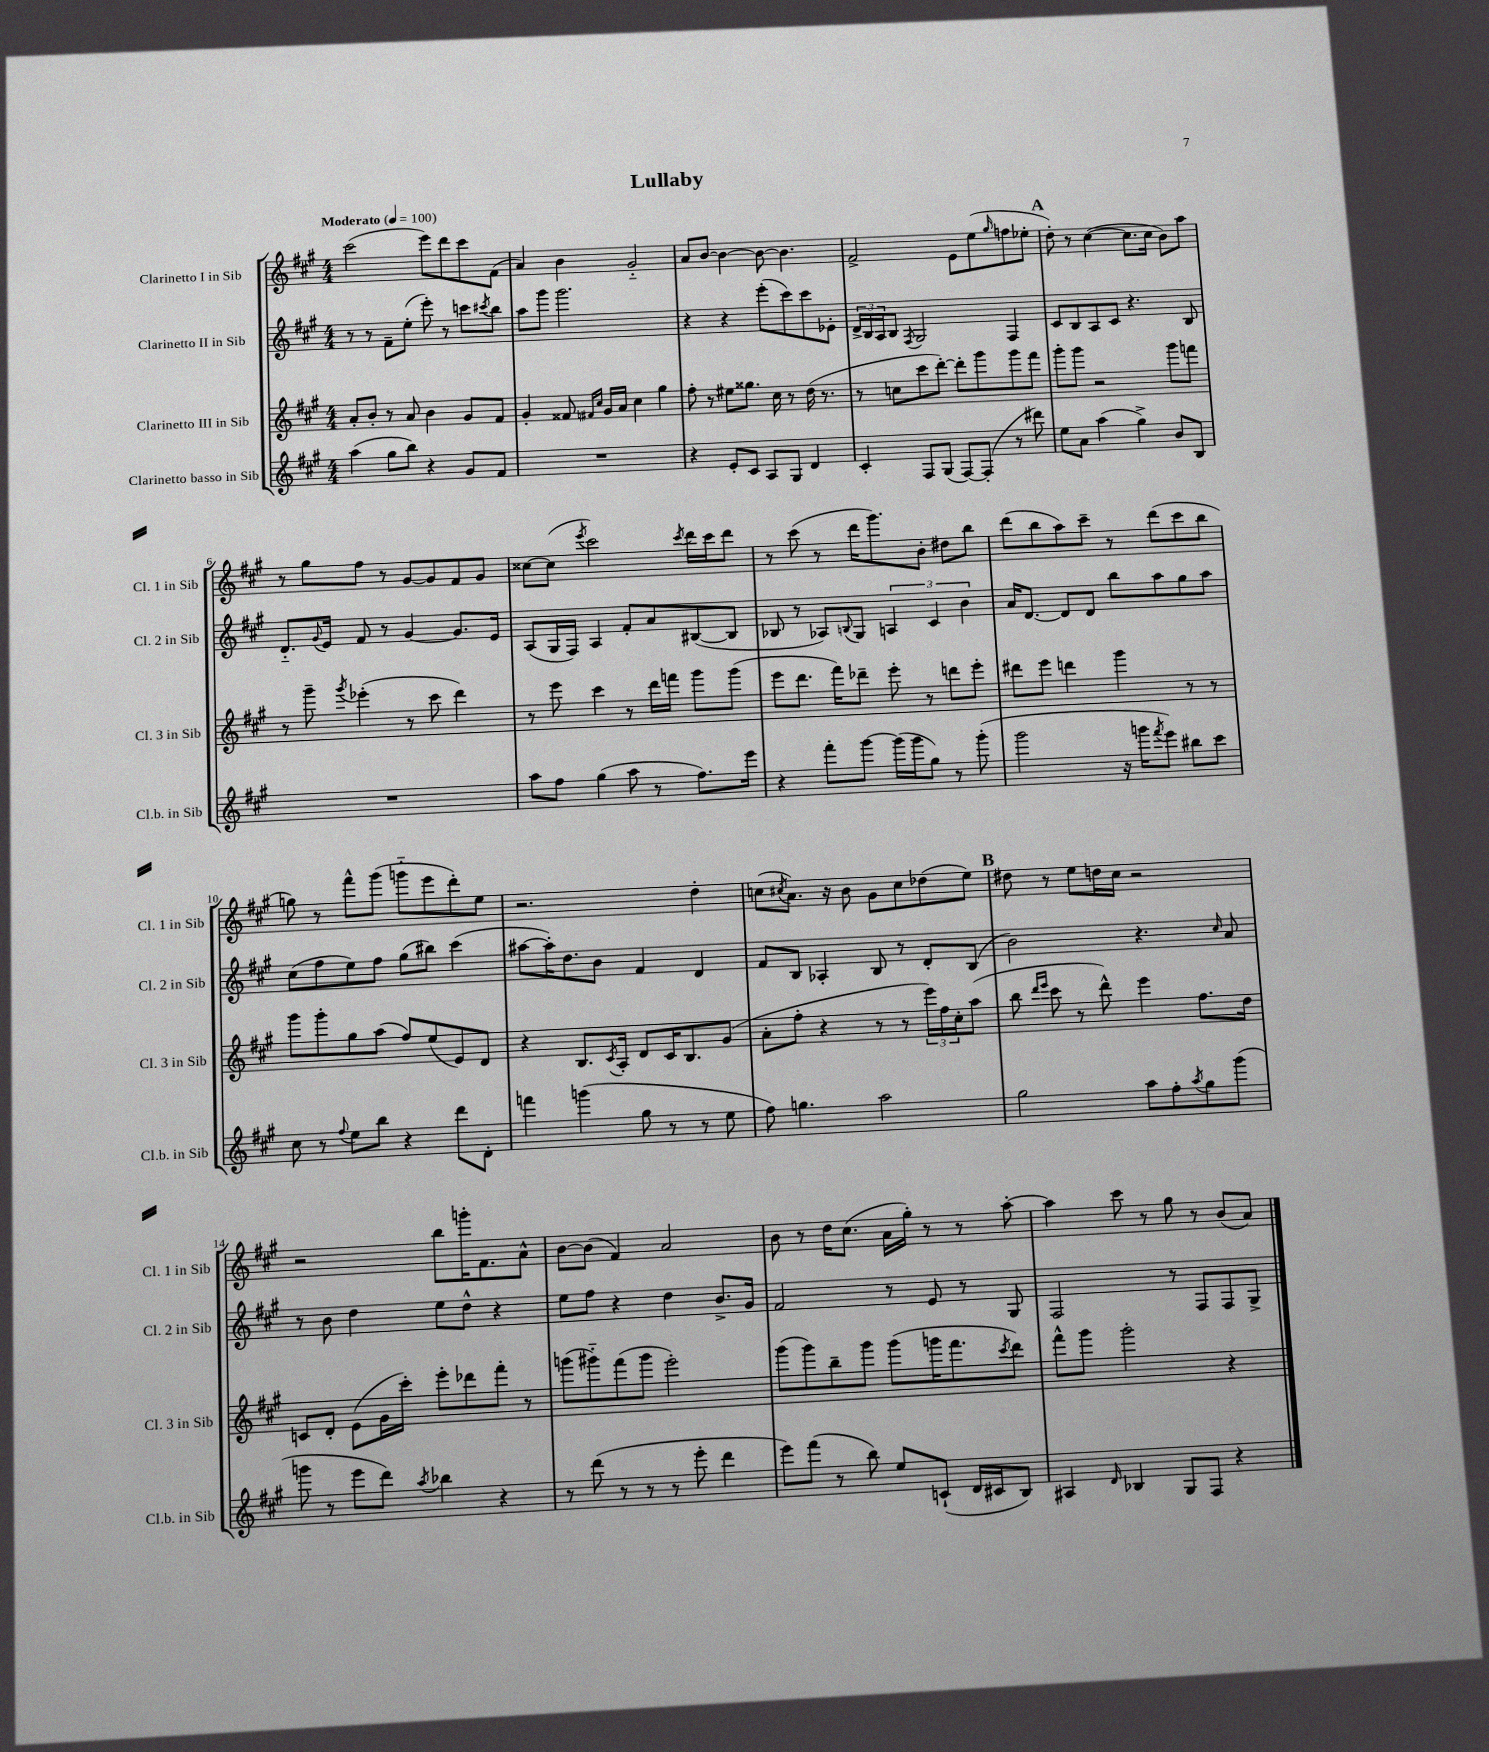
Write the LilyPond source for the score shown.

\header { title = "Lullaby" }
<<
\new StaffGroup <<
\new Staff = "s0" \with { instrumentName = "Clarinetto I in Sib" shortInstrumentName = "Cl. 1 in Sib" } {
    \clef treble \key a \major \numericTimeSignature \time 4/4 \tempo "Moderato" 4 = 100
    cis'''2( e'''8) d'''8 cis'''8 fis'8( |
    a'4) b'4 gis'2-_ |
    a'8 b'8~ b'4~ b'8~ b'4. |
    fis'2-> e'8 e''8( \grace { gis''16 } f''8 ees''8-. |
    \mark \markup { \bold "A" } d''8-.) r8 cis''4~( cis''8. cis''16 b'8) a''8 |
    r8 gis''8 fis''8 r8 gis'8~ gis'8 fis'8 gis'8 |
    cisis''8~ cisis''8( \acciaccatura { e'''8 } cis'''2) \acciaccatura { cis'''8 } d'''16 cis'''16 d'''8 |
    r8 cis'''8( r8 d'''16 gis'''8.) b'8-. dis''8 b''8 |
    d'''8( b''8 a''8) cis'''8-- r8 d'''8( cis'''8 b''8 |
    g''8) r8 fis'''8-^ gis'''8( g'''8-_ e'''8 d'''8-.) e''8 |
    r2. d''4-. |
    c''8( \acciaccatura { cis''8 } a'8.) r16 b'8 gis'8 cis''8 des''8( e''8) |
    \mark \markup { \bold "B" } dis''8 r8 e''8 d''16 cis''16 r2 |
    r2 b''8 g'''16-. fis'8. a'8-^ |
    b'8~ b'8( fis'4) a'2 |
    b'8 r8 d''16 cis''8.( a'16 gis''16-.) r8 r8 a''8~-. |
    a''4 cis'''8 r8 gis''8 r8 b'8( a'8) \bar "|." |
}
\new Staff = "s1" \with { instrumentName = "Clarinetto II in Sib" shortInstrumentName = "Cl. 2 in Sib" } {
    \clef treble \key a \major \numericTimeSignature \time 4/4
    r8 r8 fis'8-- e''8-.( e'''8-.) r8 c'''8 \acciaccatura { cis'''8 } b''8 |
    a''8 gis'''8 gis'''2. |
    r4 r4 e'''8-.( cis'''8) cis'''8 ees'8-. |
    \tuplet 3/2 { d'16-> b16 a16 } b8 \acciaccatura { fis8 } gis2 fis4 |
    \mark \markup { \bold "A" } cis'8 b8 a8 cis'8 r4. b8 |
    d'8.-_ \appoggiatura { gis'8 } e'16 fis'8 r8 gis'4~ gis'8. e'16 |
    a8( gis16 fis16) a4 fis'8-. a'8 bis8~( bis8 |
    bes8 r8 aes8) \appoggiatura { b8 } gis8 \tuplet 3/2 { a4 cis'4 b'4 } |
    a'16 d'8.~ d'8 d'8 b''8 a''8 gis''8 a''8 |
    cis''8( fis''8 e''8) fis''8 gis''8( bis''8) cis'''4( |
    ais''8~ ais''16-.) d''8. b'8 fis'4 d'4 |
    fis'8 b8 aes4-. b8 r8 d'8-. b8( |
    \mark \markup { \bold "B" } b'2) r4. \grace { cis''16 } a'8 |
    r8 b'8 d''4 e''8 d''8-^ r4 |
    e''8 fis''8 r4 d''4 b'8.-> gis'16 |
    fis'2 r8 e'8 r8 gis8 |
    fis2 r8 fis8 fis8 gis8-> \bar "|." |
}
\new Staff = "s2" \with { instrumentName = "Clarinetto III in Sib" shortInstrumentName = "Cl. 3 in Sib" } {
    \clef treble \key a \major \numericTimeSignature \time 4/4
    a'8-. b'8-. r8 a'8 b'4 gis'8 fis'8 |
    gis'4-. fisis'8 \grace { fis'16 cis''16 } gis'16 a'16 cis''4 gis''4 |
    fis''8-. r8 eis''8 gisis''8. cis''16 r8 d''16( r8. |
    r8 c''8 cis'''8 d'''8~-.) d'''8-. gis'''8 gis'''8 fis'''8 |
    \mark \markup { \bold "A" } gis'''8-. gis'''8 r2 gis'''8 f'''8 |
    r8 gis'''8-- \acciaccatura { gis'''8 } ees'''4-.( r8 cis'''8 d'''4) |
    r8 e'''8 cis'''4 r8 d'''16 f'''16 gis'''8 gis'''8( |
    e'''8 d'''8. fis'''16) des'''8-- e'''8-. r8 d'''8 e'''8-. |
    dis'''8 e'''8 d'''4 gis'''4 r8 r8 |
    gis'''8 gis'''8-. gis''8 a''8( fis''8) e''8( e'8) d'8 |
    r4 b8. \acciaccatura { cis'8 } a16-. d'8 cis'16 b8. gis'8( |
    a'8-. fis''8-. r4 r8 r8 \tuplet 3/2 { e'''16) fis''16 cis''16-. } a''8( |
    \mark \markup { \bold "B" } b''8 \grace { d'''16 e'''16 } cis'''8 r8 d'''8-^) e'''4 fis''8. d''16 |
    c'8 d'8-. e'8( gis'16 cis'''16-.) e'''8-. des'''8 fis'''8-. r8 |
    g'''8( gis'''8-_) fis'''8( gis'''8 e'''2-.) |
    gis'''8( gis'''8) b''8-- gis'''8 gis'''8( g'''16 fis'''8. \acciaccatura { cis'''8 } d'''8) |
    fis'''8-^ gis'''8 gis'''2-. r4 \bar "|." |
}
\new Staff = "s3" \with { instrumentName = "Clarinetto basso in Sib" shortInstrumentName = "Cl.b. in Sib" } {
    \clef treble \key a \major \numericTimeSignature \time 4/4
    a''4( gis''8 b''8) r4 gis'8 fis'8 |
    R1 |
    r4 e'8-. cis'8 a8 gis8 d'4 |
    cis'4-. fis8 gis8( fis8~) fis8-.( r8 dis'''8) |
    \mark \markup { \bold "A" } e''8 a'8 a''4( gis''4->) b'8 b8 |
    R1 |
    a''8 fis''8 gis''4( a''8 r8 fis''8.) e'''16 |
    r4 fis'''8-. gis'''8~ gis'''16( gis'''16 gis''8) r8 gis'''8-.( |
    gis'''2 r16 g'''16 \acciaccatura { fis'''8 } e'''8) bis''8 cis'''8 |
    cis''8 r8 \appoggiatura { fis''8 } e''8 b''8 r4 d'''8 d'8-. |
    f'''4 g'''4( gis''8 r8 r8 e''8 |
    fis''8) g''4. a''2 |
    \mark \markup { \bold "B" } gis''2 a''8 fis''8-. \acciaccatura { a''8 } gis''8 gis'''8( |
    g'''8 r8 e'''8 d'''8) \acciaccatura { a''8 } bes''4 r4 |
    r8 d'''8( r8 r8 r8 e'''8-. d'''4 |
    e'''8) fis'''8( r8 b''8) e''8 c'8-!( d'16 cis'16 b8) |
    ais4 \grace { d'16 } bes4 gis8 fis8 r4 \bar "|." |
}
>>
>>
